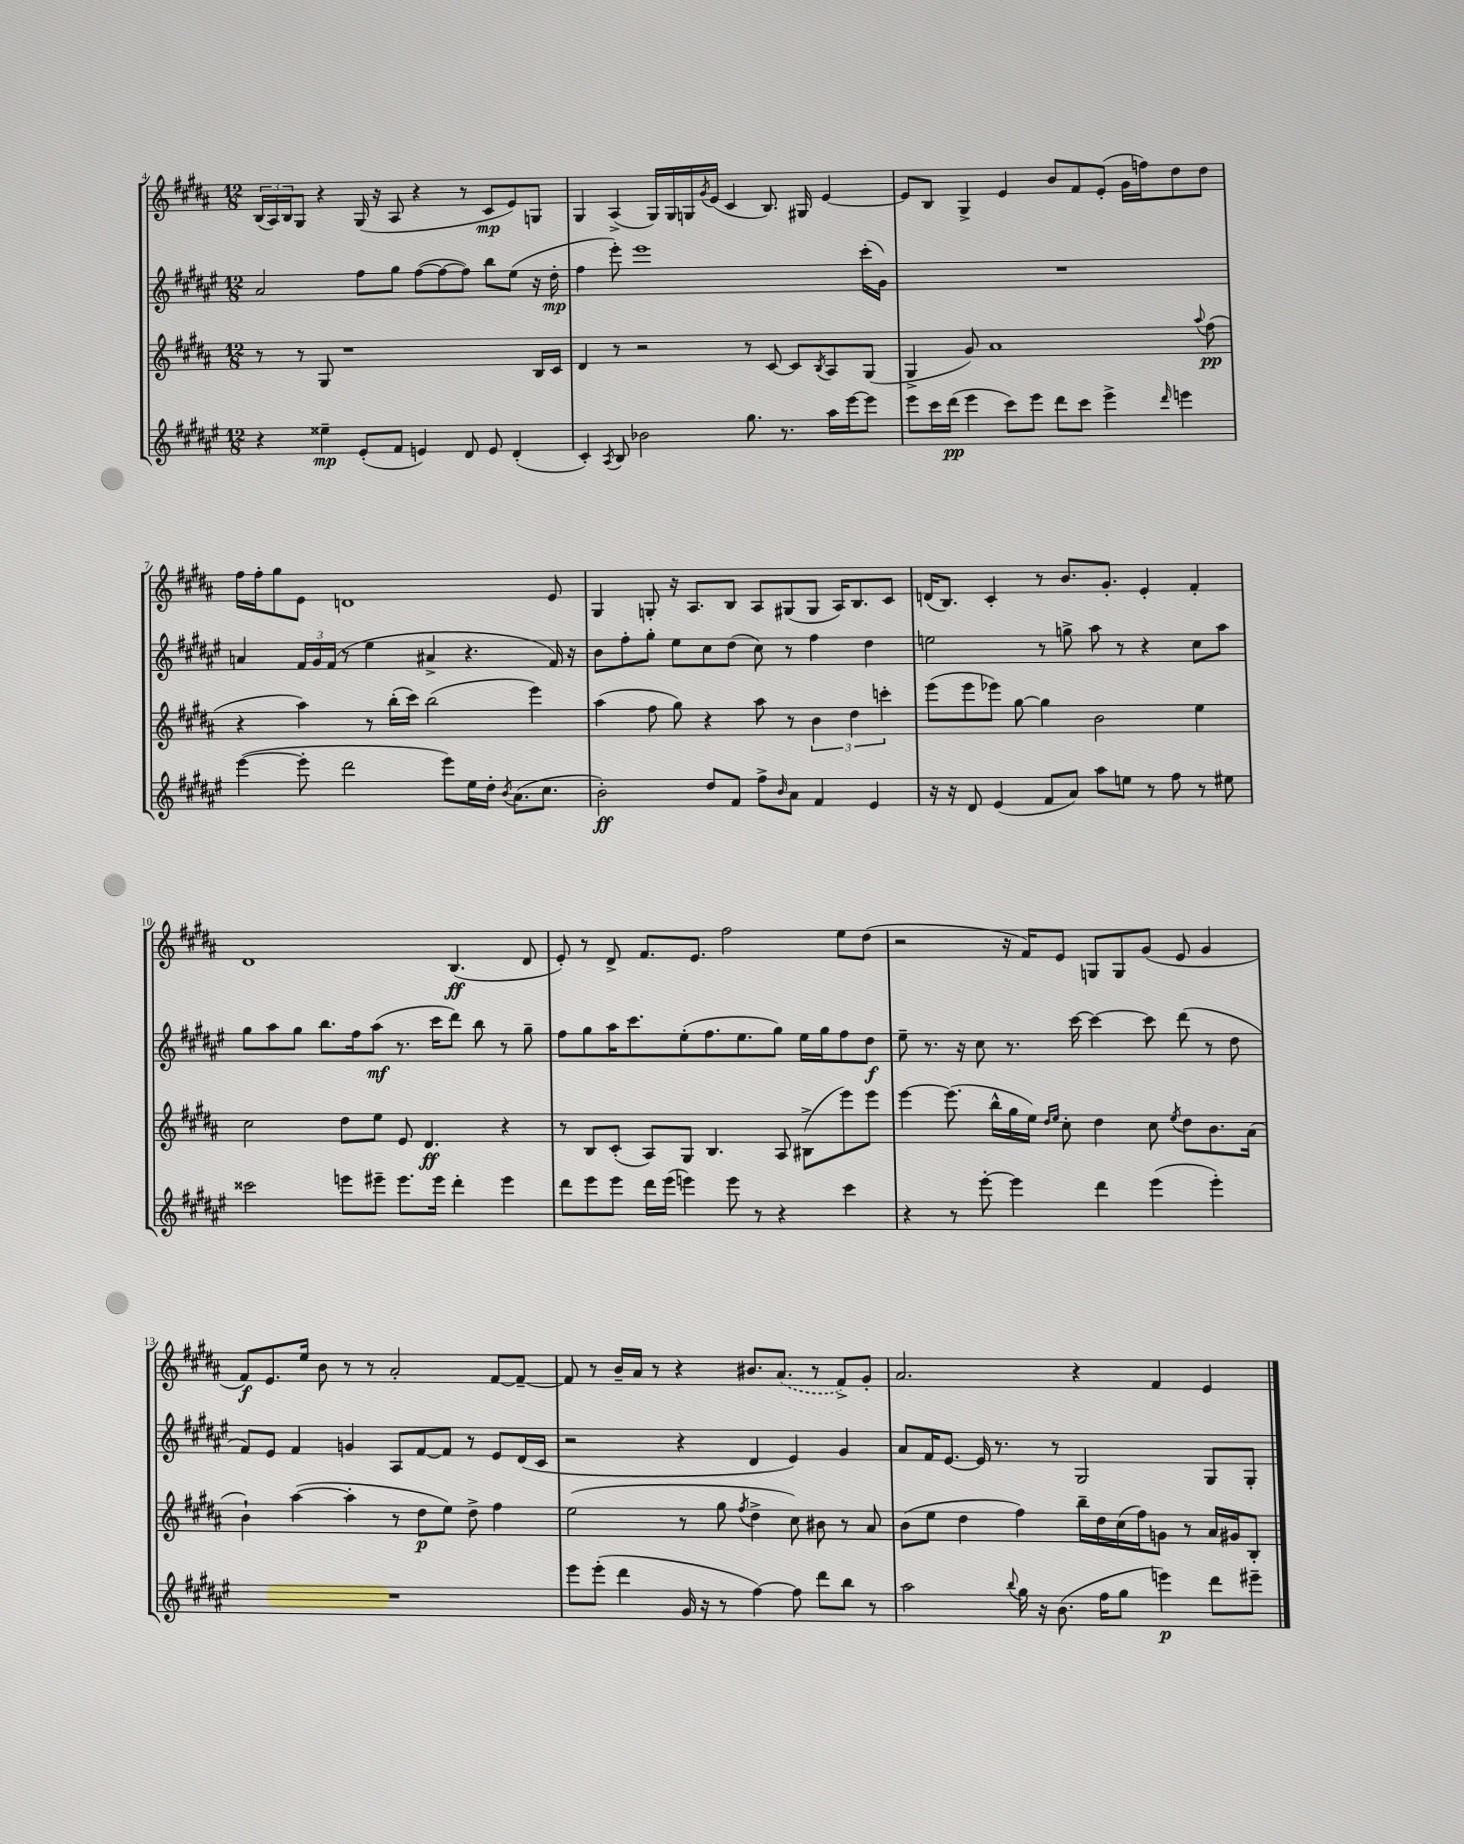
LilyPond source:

<<
\new StaffGroup <<
\new Staff = "s0" {
    \clef treble \key b \major \numericTimeSignature \time 12/8
    \tuplet 3/2 { b16( ais16) b16 } gis8 r4 gis16( r16 ais8 r4 r8 cis'8\mp e'8) g8 |
    gis4 ais4->( gis16) gis16 g16 \acciaccatura { gis'8 } e'16( cis'4 b8.) gis16 e'4~ |
    e'8 b8 gis4-> e'4 b'8 fis'8 e'8-.( gis'16 f''16) dis''8 dis''8 |
    fis''16 fis''16-. gis''8 e'8 d'1 e'8 |
    gis4 g8-. r16 ais8. b8 ais8 gis8( gis8 ais16) b8. cis'8 |
    d'16( b8.) cis'4-. r8 b'8. gis'8.-. e'4-. fis'4-. |
    dis'1 b4.\ff( dis'8 |
    e'8-.) r8 dis'8-> fis'8. e'8. fis''2 e''8 dis''8( |
    r2 r16 fis'16) e'8 g8 g8 gis'8( e'8 gis'4 |
    fis'8\f) e'8. e''16 b'8 r8 r8 ais'2-. fis'8~ fis'8~-- |
    fis'8 r8 b'16-- ais'16 r8 r4 bis'8. \once \slurDashed ais'8.( r8 fis'8->) gis'8-. |
    ais'2. r4 fis'4 e'4 \bar "|." |
}
\new Staff = "s1" {
    \clef treble \key fis \major \numericTimeSignature \time 12/8
    ais'2 fis''8 gis''8 fis''8~( fis''8~ fis''8) b''8 eis''8( r16 dis''16-.\mp |
    fis''4 eis'''8-.) eis'''1 cis'''16-.( gis'16) |
    R1. |
    a'4 \tuplet 3/2 { fis'16 gis'16 fis'16( } r8 eis''4 ais'4-> r4. fis'16) r16 |
    b'8 fis''8-. gis''8-. eis''8 cis''8 dis''8( cis''8) r8 fis''4 dis''4 |
    e''2 r8 g''8-> ais''8 r8 r4 cis''8 ais''8 |
    gis''8 ais''8 gis''8 b''8. fis''16 ais''8\mf( r8. cis'''16 dis'''8) b''8 r8 gis''8-- |
    fis''8 gis''8 ais''16 cis'''8. eis''8-.( fis''8. eis''8. gis''8) eis''16 gis''16 fis''8 dis''8\f |
    eis''8-- r8. r16 cis''8 r8. cis'''16~ cis'''4~ cis'''8 dis'''8( r8 dis''8 |
    fis'8) eis'8 fis'4 g'4 ais8 fis'8~ fis'8 r8 eis'8 dis'16( cis'16 |
    r2 r4 dis'4 eis'4) gis'4 |
    ais'8 fis'16 eis'8.~ eis'16 r8. r8 gis2 gis8 gis8-. \bar "|." |
}
\new Staff = "s2" {
    \clef treble \key b \major \numericTimeSignature \time 12/8
    r8 r8 gis8 r1 b16 cis'16 |
    dis'4 r8 r2 r8 cis'8~ cis'8 \acciaccatura { b8 } ais8 gis8( |
    gis4-> gis'8) ais'1 \appoggiatura { ais''8 } fis''8\pp( |
    r4 ais''4) r8 b''16-.( cis'''16) b''2( e'''4) |
    ais''4( fis''8 gis''8) r4 ais''8 r8 \tuplet 3/2 { b'4 dis''4 c'''4-. } |
    e'''8( e'''8 ees'''8) gis''8~ gis''4 b'2 e''4 |
    cis''2 dis''8 e''8 e'8 dis'4.\ff r4 |
    r8 b8 cis'8-.( ais8) gis8 b4. ais8 bis8->( e'''8) e'''8 |
    e'''4~ e'''8.( b''16-^ gis''16 e''16) \grace { dis''16 e''16 } cis''8-. dis''4 cis''8 \acciaccatura { e''8 } dis''8 b'8. ais'16( |
    b'4-!) ais''4~( ais''4-. r8 dis''8\p e''8) dis''8-> fis''4 |
    e''2( r8 gis''8 \acciaccatura { fis''8 } dis''4-> cis''8) bis'8 r8 ais'8 |
    b'8( e''8 dis''4 fis''4) b''16-- dis''16 cis''16( fis''16) g'8 r8 ais'16 gis'16 b8-. \bar "|." |
}
\new Staff = "s3" {
    \clef treble \key fis \major \numericTimeSignature \time 12/8
    r4 eisis''4--\mp eis'8-.( fis'8 e'4) dis'8 e'8 dis'4-.( |
    cis'4-.) \acciaccatura { ais8 } b8 bes'2 gis''8. r8. ais''16 eis'''16~ eis'''8 |
    eis'''8 cis'''16 dis'''16\pp( eis'''4 cis'''8) eis'''8 dis'''8 cis'''8 eis'''4-> \grace { dis'''16 } e'''4 |
    eis'''4~( eis'''8-. dis'''2 eis'''8) eis''16 dis''16-. \acciaccatura { b'8 } ais'8.( cis''8. |
    b'2-.\ff) dis''8 fis'8 fis''8-> \grace { b'16 } ais'8 fis'4 eis'4 |
    r16 r16 dis'8 eis'4( fis'8 ais'8) ais''8 e''8 r8 fis''8 r8 eis''8 |
    cisis'''2 e'''8 eis'''8-- eis'''8. eis'''16 dis'''4-. eis'''4 |
    dis'''8 eis'''8 eis'''8 dis'''16 eis'''16( e'''4) e'''8 r8 r4 cis'''4 |
    r4 r8 eis'''8~-. eis'''4 dis'''4 eis'''4( eis'''4-.) |
    R1. |
    eis'''8 eis'''8-.( dis'''4 gis'16 r16 r8 fis''4~) fis''8 dis'''8 b''8 r8 |
    ais''2 \appoggiatura { b''8 } gis''16 r16 b'8.( fis''16 gis''8 e'''4\p) dis'''8 eis'''8-- \bar "|." |
}
>>
>>
\layout { \context { \Score currentBarNumber = #4 } }
